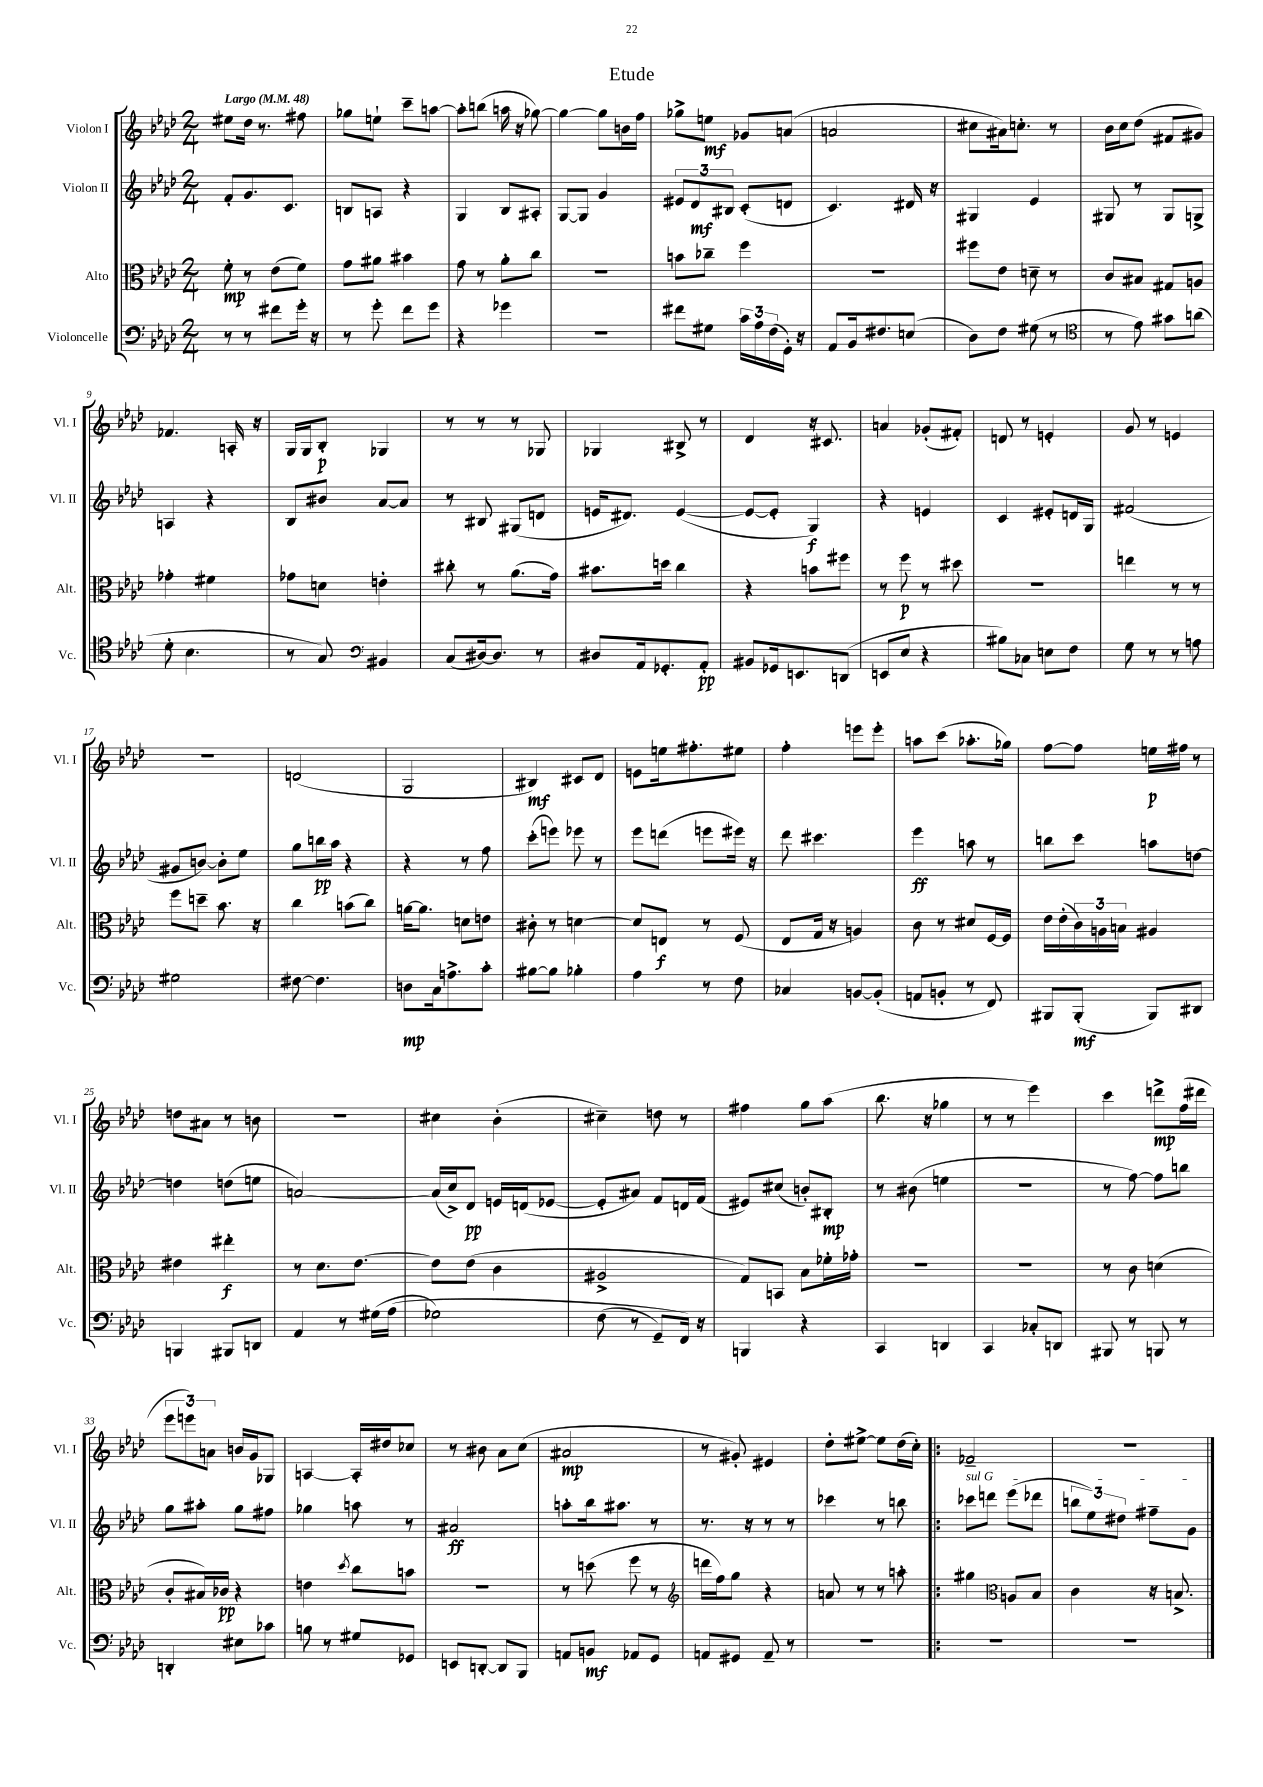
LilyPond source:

\header { title = "Etude" }
<<
\new StaffGroup <<
\new Staff = "s0" \with { instrumentName = "Violon I" shortInstrumentName = "Vl. I" } {
    \clef treble \key aes \major \numericTimeSignature \time 2/4 \tempo "Largo" 4 = 48
    eis''8 des''16 r8. fis''8 |
    ges''8 e''8-! c'''8-- a''8~ |
    a''8-. b''8( a''16 r16 ges''8~) |
    ges''4~ ges''8 b'16 f''16 |
    ges''8-> e''8\mf ges'8 a'8( |
    a'2 |
    cis''8 ais'16) c''8.-. r8 |
    bes'16 c''16 des''8( fis'8 gis'8) |
    fes'4. a16-. r16 |
    g16 g16 bes8-.\p ges4 |
    r8 r8 r8 ges8 |
    ges4 bis8-> r8 |
    des'4 r16 cis'8. |
    a'4 ges'8-.( fis'8-.) |
    d'8 r8 e'4-. |
    g'8 r8 e'4 |
    R2 |
    d'2( |
    g2 |
    bis4\mf) cis'8 des'8 |
    e'8 e''16 fis''8.-. eis''8 |
    f''4-. e'''8 e'''8-. |
    a''8 c'''8( aes''8.-. ges''16) |
    f''8~ f''8 e''16\p fis''16 r8 |
    d''8 ais'8 r8 b'8 |
    r2 |
    cis''4 bes'4-.( |
    cis''4--) d''8 r8 |
    fis''4 g''8 aes''8( |
    bes''8. r16 ges''4 |
    r8 r8 ees'''4) |
    c'''4 d'''8->\mp f''16( dis'''16 |
    \tuplet 3/2 { ees'''8 e'''8) a'8 } b'16 g'16 ges8 |
    a4~ a16-. dis''16 ces''8 |
    r8 bis'8 aes'8 c''8( |
    ais'2\mp |
    r8 gis'8-.) eis'4 |
    des''8-. eis''8~-> eis''8 des''16( c''16-.) |
    \bar ".|:" fes'2-- |
    r2 \bar "|." |
}
\new Staff = "s1" \with { instrumentName = "Violon II" shortInstrumentName = "Vl. II" } {
    \clef treble \key aes \major \numericTimeSignature \time 2/4
    f'8-. g'8. c'8. |
    b8 a8 r4 |
    g4 bes8 ais8-. |
    g8~ g8 g'4 |
    \tuplet 3/2 { eis'8 des'8\mf bis8 } c'8-.( d'8 |
    c'4.) dis'16 r16 |
    gis4 ees'4 |
    gis8 r8 gis8 g8-> |
    a4 r4 |
    bes8 bis'8 aes'8~ aes'8 |
    r8 bis8 gis8( d'8 |
    e'16 dis'8.) e'4~( |
    e'8~ e'8-. g4\f) |
    r4 e'4 |
    c'4 eis'8-. d'16 g16 |
    fis'2( |
    gis'8 b'8~) b'8-. ees''8 |
    g''8 b''16\pp aes''16 r4 |
    r4 r8 f''8 |
    c'''8-.( e'''8) ees'''8 r8 |
    ees'''8 d'''8( e'''8 eis'''16) r16 |
    des'''8 cis'''4. |
    ees'''4\ff a''8 r8 |
    b''8 c'''8 a''8 d''8~ |
    d''4 d''8( e''8 |
    a'2~) |
    a'16( c''16->) des'8\pp e'16 d'16( ees'8~ |
    ees'8-. ais'8) f'8 d'16 f'16( |
    eis'8) cis''8( b'8-.) bis8-.\mp |
    r8 bis'8( e''4 |
    r2 |
    r8 f''8~) f''8 b''8 |
    g''8 ais''8-. g''8 fis''8 |
    ges''4 a''8 r8 |
    ais'2\ff |
    a''8-. bes''16 ais''8. r8 |
    r8. r16 r8 r8 |
    ces'''4 r8 b''8 |
    \bar ".|:" \once \override TextSpanner.bound-details.left.text = \markup { \italic "sul G" } ces'''8\startTextSpan d'''8 ees'''8( des'''8 |
    \tuplet 3/2 { b''8 ees''8) dis''8 } fis''8-- g'8\stopTextSpan \bar "|." |
}
\new Staff = "s2" \with { instrumentName = "Alto" shortInstrumentName = "Alt." } {
    \clef alto \key aes \major \numericTimeSignature \time 2/4
    f'8-.\mp r8 ees'8( f'8) |
    g'8 ais'8 bis'4 |
    g'8 r8 aes'8-. c''8 |
    r2 |
    b'8 ces''8-- f''4 |
    R2 |
    fis''8 ees'8 d'8-- r8 |
    c'8 bis8 gis8 a8 |
    ges'4-. fis'4 |
    ges'8 d'8 e'4-. |
    cis''8-. r8 aes'8.( g'16) |
    bis'8. d''16 c''4 |
    r4 b'8 fis''8 |
    r8 f''8\p r8 dis''8 |
    r2 |
    e''4 r8 r8 |
    f''8 d''8-- bes'8. r16 |
    c''4 b'8( c''8) |
    a'16~ a'8. d'8 e'8 |
    cis'8-. r8 d'4~ |
    d'8 e8\f r8 f8( |
    ees8 g16 r16 a4) |
    c'8 r8 dis'8 f16~ f16 |
    ees'16 ees'16-.( \tuplet 3/2 { c'16) a16 b16 } ais4 |
    eis'4 eis''4-.\f |
    r8 des'8. ees'8.~ |
    ees'8 ees'8( c'4 |
    ais2-> |
    g8) b,8 bes8 fes'16-. ges'16-. |
    R2 |
    r2 |
    r8 c'8 d'4( |
    c'8-. bis16) ces'16\pp r4 |
    e'4 \acciaccatura { des''8 } c''8 b'8 |
    R2 |
    r8 d''8( f''8 r8 |
    \clef treble d'''16 f''16) g''8 r4 |
    a'8 r8 r8 a''8-. |
    \bar ".|:" gis''4 \clef alto a8 bes8 |
    c'4 r16 b8.-> \bar "|." |
}
\new Staff = "s3" \with { instrumentName = "Violoncelle" shortInstrumentName = "Vc." } {
    \clef bass \key aes \major \numericTimeSignature \time 2/4
    r8 r8 fis'8 g'16-. r16 |
    r8 g'8-. f'8 g'8 |
    r4 ges'4 |
    R2 |
    fis'8 gis8 \tuplet 3/2 { c'16 aes16 f16( } g,16-.) r16 |
    aes,8 bes,16 fis8. e8( |
    des8) f8 gis8( r8 |
    \clef tenor r8 ees'8) gis'8 a'8( |
    des'8-. bes4. |
    r8 g8) \clef bass bis,4 |
    c8( dis16~) dis8. r8 |
    dis8 aes,16 ges,8.-. aes,8-.\pp |
    bis,8 ges,16 e,8. d,8( |
    e,8 ees8 r4 |
    bis8) ces8 e8 f8 |
    g8 r8 r8 a8 |
    gis2 |
    fis8~ fis4. |
    d8\mp c16 a8.-> c'8-. |
    bis8~ bis8 bes4-. |
    aes4 r8 f8 |
    ces4 b,8~ b,8-.( |
    a,8 b,8-. r8 f,8) |
    bis,,8 bis,,8-.\mf( bis,,8) dis,8 |
    b,,4 bis,,8 d,8 |
    aes,4 r8 gis16( aes16\( |
    ges2) |
    f8( r8 g,8--) f,16\) r16 |
    b,,4 r4 |
    c,4 d,4 |
    c,4 ces8-. d,8 |
    bis,,8 r8 b,,8 r8 |
    d,4-. eis8 ces'8 |
    b8 r8 gis8 ges,8 |
    e,8 d,8~-. d,8 bes,,8 |
    a,8 b,8\mf aes,8 g,8 |
    a,8 gis,8 a,8-- r8 |
    R2 |
    \bar ".|:" R2 |
    R2 \bar "|." |
}
>>
>>
